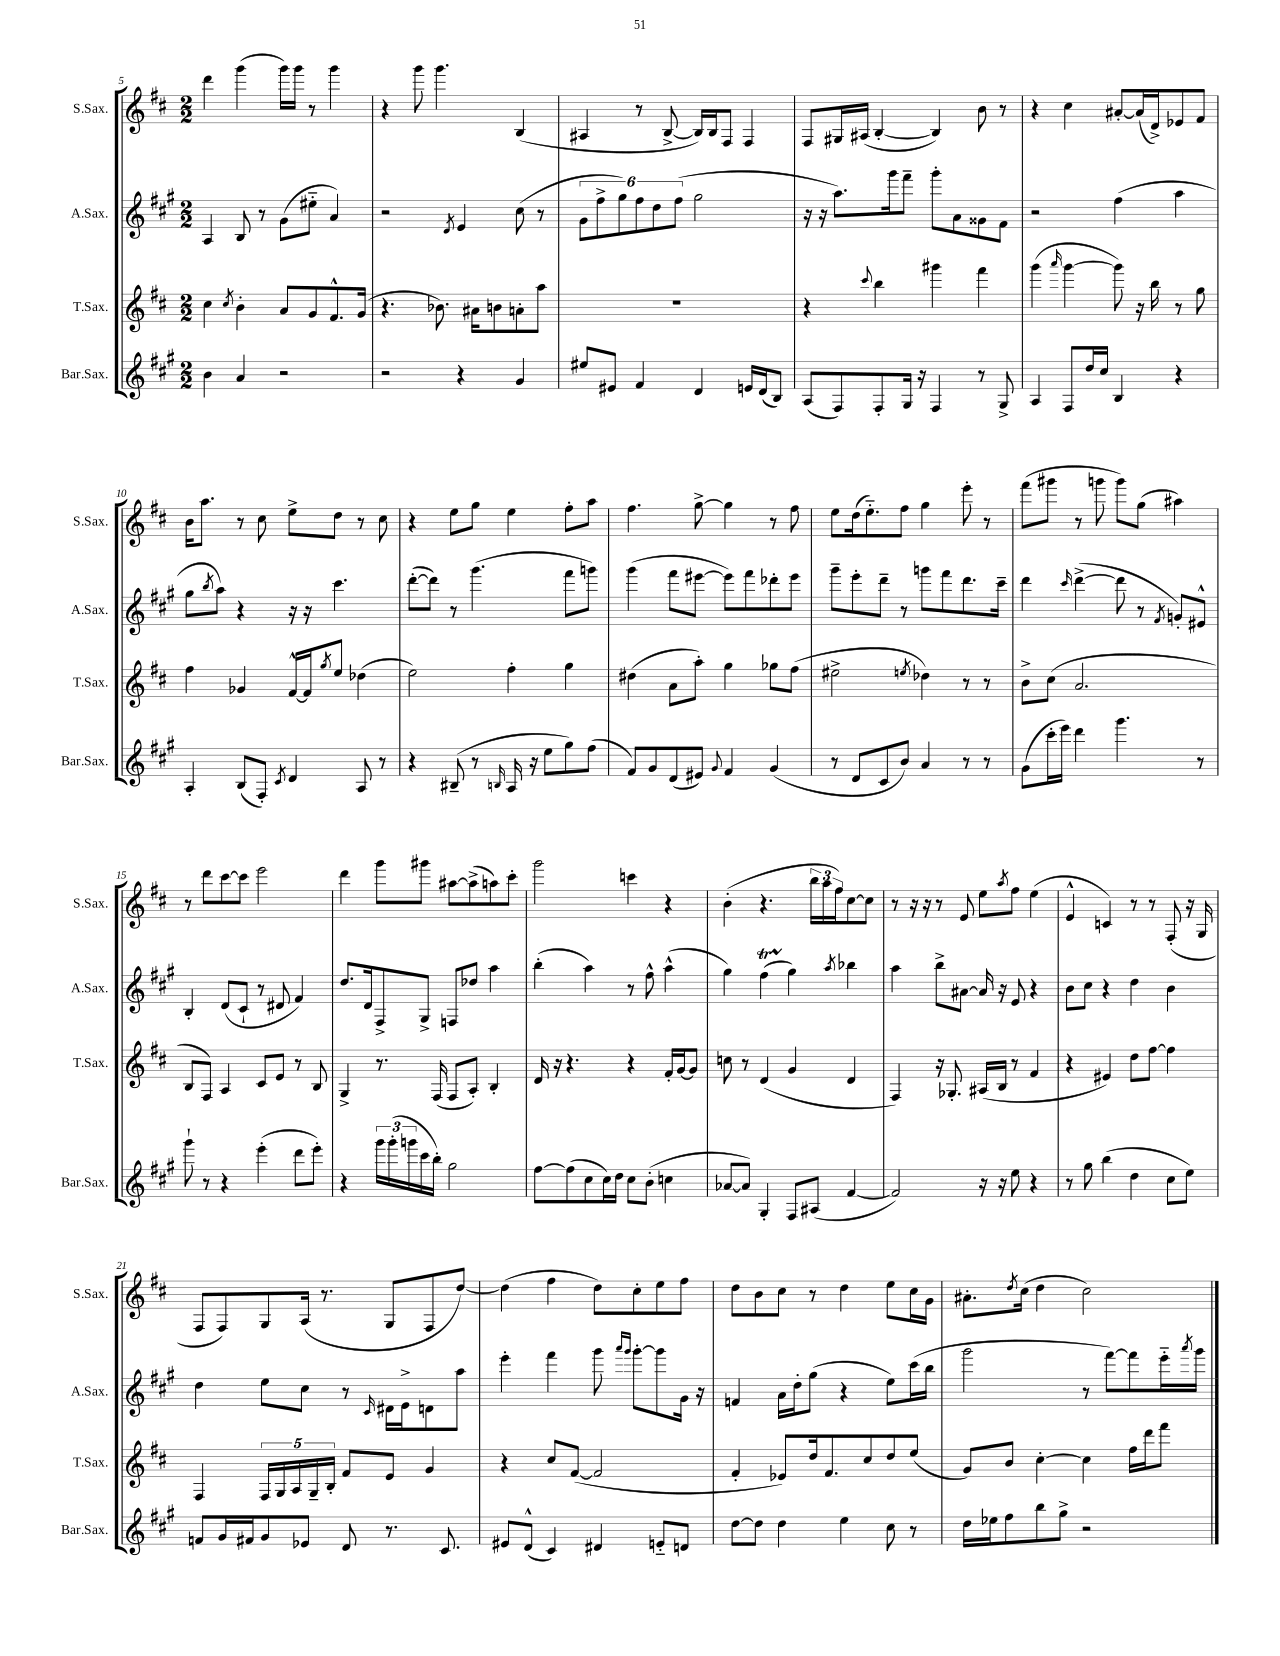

**kern	**kern	**kern	**kern
*staff4	*staff3	*staff2	*staff1
*clefG2	*clefG2	*clefG2	*clefG2
*k[f#c#g#]	*k[f#c#]	*k[f#c#g#]	*k[f#c#]
*M2/2	*M2/2	*M2/2	*M2/2
4b	4cc#	4A	4ddd
.	8qcc#	.	.
4a	4b'	8B	(4ggg
.	.	8r	.
2r	8a	(8g#	16ggg)
.	.	.	16ggg
.	8g	8ee#'~	8r
.	8.f#^^	4a)	4ggg
.	(16g	.	.
=	=	=	=
2r	4.r	2r	4r
.	.	.	8ggg
.	8.b-)	.	4.ggg
.	.	8qd	.
4r	.	4e	.
.	16a#	.	.
.	8b	.	.
4g#	8a'	(8cc#	(4B
.	8aa	8r	.
=	=	=	=
8ee#	1r	12g#	4A#
.	.	12ff#^	.
8e#	.	.	.
.	.	12gg#)	.
4f#	.	12ff#	8r
.	.	12dd	.
.	.	.	[8B^
.	.	(12ff#	.
4d	.	2gg#	16B])
.	.	.	16B
.	.	.	8F#
16e	.	.	4F#
(16d	.	.	.
8B)	.	.	.
=	=	=	=
(8A	4r	16r	8F#
.	.	16r	.
8F#)	.	8.aa)	16G#
.	.	.	(16A#
.	8qqccc#	.	.
8F#'	4bb	.	[4B'
.	.	16ggg#	.
16G#	.	8fff#~	.
16r	.	.	.
4F#	4ggg#	8ggg#'	4B])
.	.	8a	.
8r	4fff#	8g##	8b
8G#^	.	8f#	8r
=	=	=	=
4A	(4ggg	2r	4r
.	16qqaaa	.	.
8F#	[4ggg	.	4cc#
16dd	.	.	.
16cc#	.	.	.
4B	8ggg])	(4ff#	[8a#'
.	16r	.	(16a#]
.	16bb	.	16d^)
4r	8r	4aa	8e-
.	8gg	.	8f#
=	=	=	=
4A'	4ff#	8gg#	16b
.	.	.	8.aa
.	.	8qbb	.
.	.	8aa)	.
(8B	4g-	4r	8r
8F#')	.	.	8cc#
8qc#	.	.	.
4d	[16f#^^	16r	8ee^
.	16f#]	16r	.
.	8qgg	.	.
.	8ee	4.ccc#	8dd
8A	(4dd-	.	8r
8r	.	.	8cc#
=	=	=	=
4r	2ee)	([8ddd'	4r
.	.	8ddd])	.
(8B#~	.	8r	8ee
8r	.	(4.ggg#	8gg
16qqB	.	.	.
16A	4ff#'	.	4ee
16r	.	.	.
8ee	.	.	.
8gg#)	4gg	8fff#	8ff#'
(8ff#	.	8ggg)	8aa
=	=	=	=
8f#)	(4dd#	(4ggg#	4.ff#
8g#	.	.	.
(8d	8a	8fff#	.
8e#)	8aa')	[8eee#	[8gg^
8qqg#	.	.	.
4f#	4gg	8eee#])	4gg]
.	.	8fff#	.
(4g#	8gg-	8ddd-'	8r
.	(8ff#	8eee#	8ff#
=	=	=	=
8r	2ee#^	8ggg#~	8ee
8d	.	8eee'	(16dd
.	.	.	8.ee'~)
8c#	.	8ddd~	.
8b)	.	8r	8ff#
.	8qee	.	.
4a	4dd-)	8ggg	4gg
.	.	8fff#	.
8r	8r	8.ddd	8eee'
8r	8r	.	8r
.	.	16ccc#~	.
=	=	=	=
(8g#	8b^	4ddd	(8fff#
16ccc#'	(8cc#	.	8ggg#
16eee)	.	.	.
.	.	16qqccc#	.
4ddd	2.a	([4ddd^	8r
.	.	.	8ggg
4.ggg#	.	8ddd]	8ggg)
.	.	8r	(8gg
.	.	8qf#	.
.	.	8g')	4aa#)
8r	.	8e#^^	.
=	=	=	=
8ggg#`	8B	4B'	8r
8r	8F#)	.	8ddd
4r	4A	(8d	[8ccc#
.	.	8c#`	8ccc#]
(4eee'	8c#	8r	2eee
.	8e	8d#	.
8ddd	8r	4f#)	.
8eee')	8B	.	.
=	=	=	=
4r	4G^	8.dd	4ddd
.	.	16d	.
24ggg#	8.r	8F#^	8ggg
(24ggg#'	.	.	.
24ggg	.	.	.
16ccc#	.	8G#^	8ggg#
16bb')	(16F#	.	.
2gg#	8F#	8F	[8aa#
.	8A')	8dd-	(8aa#^]
.	4B'	4aa	8aa)
.	.	.	8ccc#'
=	=	=	=
[8ff#	16d	(4bb'	2ggg
.	16r	.	.
(8ff#]	4.r	.	.
8cc#	.	4aa)	.
16cc#)	.	.	.
16dd	.	.	.
8cc#	4r	8r	4ccc
(8b'	.	8ff#^^	.
4cc	16f#'	(4aa^^	4r
.	[16g	.	.
.	8g]	.	.
=	=	=	=
[8a-	8cc	4gg#)	(4b'
8a-])	8r	.	.
4G#'	(4d	(4ff#	4.r
8F#	4g	4gg#)	.
(8A#	.	.	24bb
.	.	.	24aa
.	.	.	24ff#)
.	.	8qaa	.
[4f#	4d	4bb-	[8cc#
.	.	.	8cc#]
=	=	=	=
2f#])	4F#)	4aa	8r
.	.	.	16r
.	.	.	16r
.	16r	8bb^	8r
.	8.G-'	.	.
.	.	[8a#	8e
16r	(16A#	16a#]	8ee
16r	16B	16r	.
.	.	.	8qaa
8ee	8r	8e	8ff#
4r	4f#	4r	(4ee
=	=	=	=
8r	4r	8b	4e^^
8gg#	.	8cc#	.
(4bb	4e#)	4r	4c)
4dd	8dd	4dd	8r
.	[8ff#	.	8r
8cc#	4ff#]	4b	(8F#'
8ee)	.	.	16r
.	.	.	16G
=	=	=	=
8f	4F#	4dd	8F#
16g#	.	.	8F#)
16f#	.	.	.
8g#	20F#	8ee	8G
.	20G	.	.
.	20A	.	.
8e-	.	8cc#	(16A
.	20G~	.	.
.	.	.	8.r
.	20B'	.	.
8d	8f#	8r	.
.	.	16qqc#	.
8.r	8e	16d#	8G
.	.	16e^	.
.	4g	8d	8F#
8.c#	.	.	.
.	.	8aa	[8dd)
=	=	=	=
8e#	4r	4eee'	(4dd]
(8d^^	.	.	.
4c#)	8cc#	4fff#	4ff#
.	([8f#	.	.
4d#	2f#]	8ggg#	8dd)
.	.	16qqaaa	.
.	.	16qqggg#	.
.	.	[8ggg#'	8cc#'
8e'~	.	8ggg#]	8ee
8d	.	16g#	8ff#
.	.	16r	.
=	=	=	=
[8dd	4f#'	4f	8dd
8dd]	.	.	8b
4dd	8e-)	16a	8cc#
.	.	16dd'	.
.	16dd	(8gg#	8r
.	8.f#	.	.
4ee	.	4r	4dd
.	8cc#	.	.
8cc#	8dd	8ee)	8ee
8r	(8ee	(16ccc#	16cc#
.	.	16bb	16g
=	=	=	=
16dd	8g)	2ggg#	8.a#'
16ee-	.	.	.
8ff#	8b	.	.
.	.	.	8qdd
.	.	.	(16cc#
8bb	[4cc#'	.	4dd
8gg#^	.	.	.
2r	4cc#]	8r	2cc#)
.	.	[8fff#)	.
.	16ff#	8fff#]	.
.	16ddd	.	.
.	8fff#	16eee'~	.
.	.	8qaaa	.
.	.	16ggg#	.
==	==	==	==
*-	*-	*-	*-
